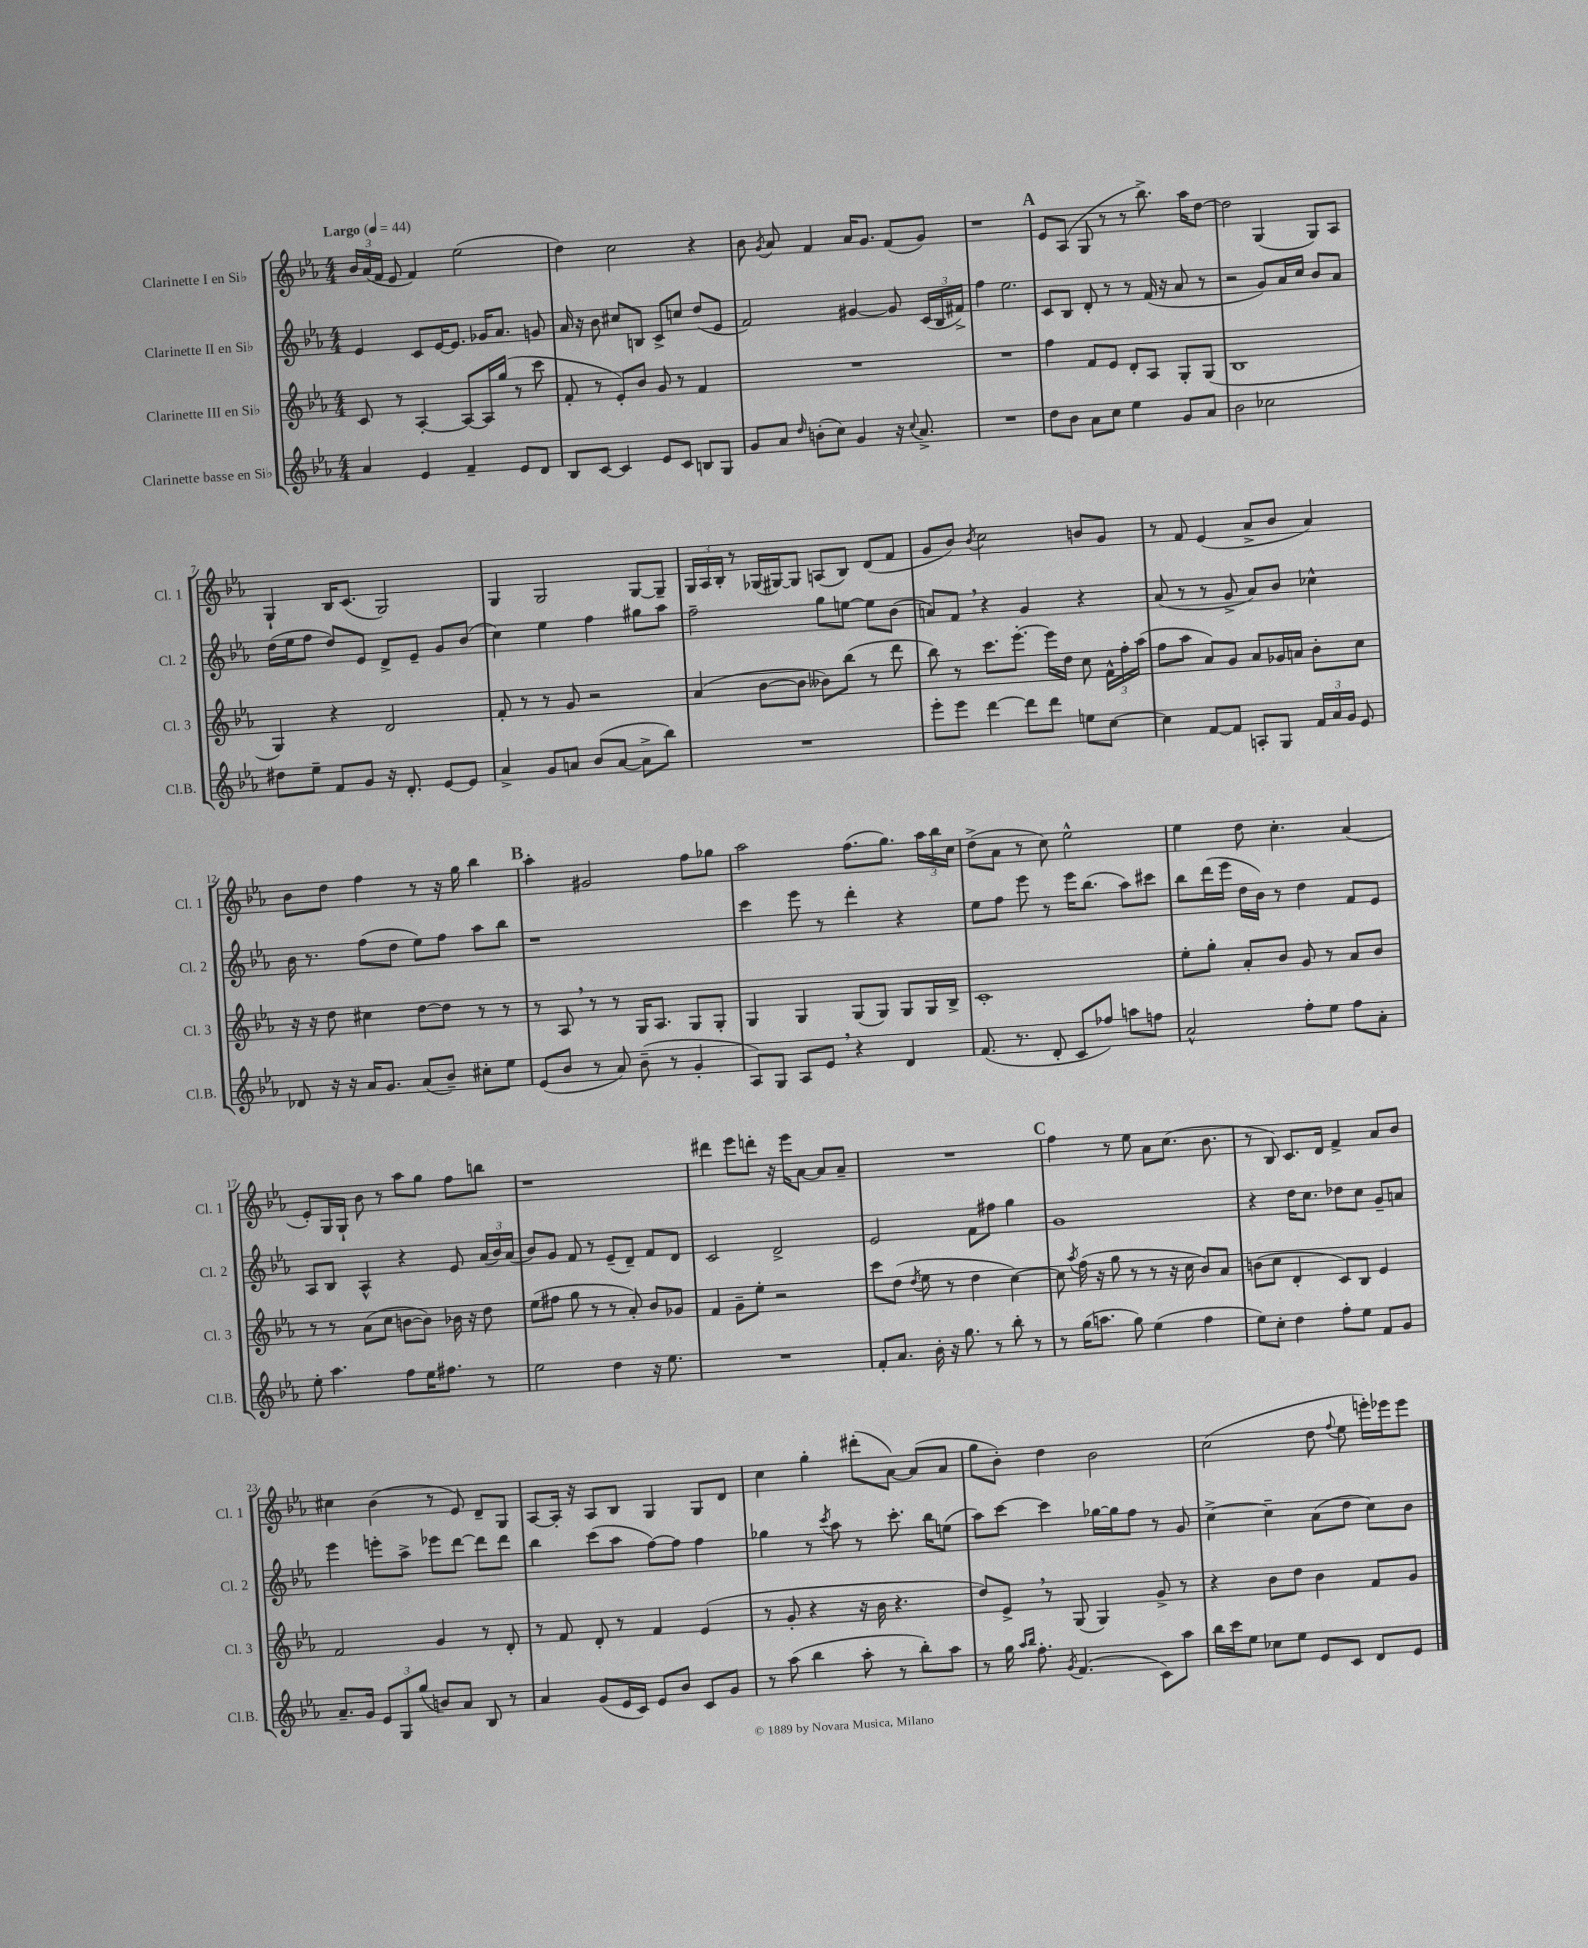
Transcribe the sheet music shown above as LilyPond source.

<<
\new StaffGroup <<
\new Staff = "s0" \with { instrumentName = "Clarinette I en Sib" shortInstrumentName = "Cl. 1" } {
    \clef treble \key ees \major \numericTimeSignature \time 4/4 \tempo "Largo" 4 = 44
    \autoBeamOff \tuplet 3/2 { bes'16[ aes'16( f'16] } ees'8 f'4) ees''2( |
    d''4) c''2 r4 |
    bes'8 \acciaccatura { g'8 } aes'8 f'4 aes'16[ g'8.] f'8[( g'8]) |
    r1 |
    \mark \markup { \bold "A" } ees'8[ aes8]( g8 r8 r8 bes''8.->) aes''16[ d''8]~ |
    d''2 g4( g8[) aes8] |
    g4-! bes16[ c'8.]( g2) |
    g4 g2 g8[~ g8]-- |
    \tuplet 3/2 { g16[ aes16 bes16]-. } r8 ges16[( gis16~) gis8] a8[( bes8]) d'8[( f'8] |
    g'8[ bes'8]) \acciaccatura { bes'8 } c''2 b'8[ g'8] |
    r8 f'8 ees'4( aes'8[-> bes'8] aes'4) |
    bes'8[ d''8] f''4 r8 r16 g''16 bes''4 |
    \mark \markup { \bold "B" } aes''4-. gis'2 f''8[ ges''8] |
    aes''2 f''8.[( g''8.]) \tuplet 3/2 { aes''16[ bes''16 c''16] } |
    d''8[->( aes'8] r8 c''8) ees''2-^ |
    ees''4 d''8 c''4.-. aes'4( |
    ees'8[-.) g16 g16]-! bes'8 r8 aes''8[ g''8] f''8[ b''8] |
    r1 |
    dis'''4 ees'''8[ d'''8]-. r16 ees'''16[ aes'8]~ aes'8[ aes'8]-- |
    R1 |
    \mark \markup { \bold "C" } f''4 r8 ees''8 aes'8[ c''8.]( bes'8. |
    r8 bes8) c'8.[ d'16] f'4-> aes'8[ bes'8] |
    cis''4 bes'4( r8 ees'8) d'8[-- g8] |
    aes8[~ aes16]-. r16 aes8[ bes8] g4 g8[ d'8] |
    c''4 g''4-. dis'''8[-.( aes'8]~) aes'8[( aes'8] |
    g''8[ bes'8]-.) d''4 bes'2 |
    c''2( d''8 \appoggiatura { f''8 } ees''8 e'''16[-.) ees'''16 ees'''8] \bar "|." |
}
\new Staff = "s1" \with { instrumentName = "Clarinette II en Sib" shortInstrumentName = "Cl. 2" } {
    \clef treble \key ees \major \numericTimeSignature \time 4/4
    \autoBeamOff ees'4 c'8[ ees'16~ ees'8.] ges'16[ aes'8.] g'8 |
    aes'16 r16 bes'8 cis''8[ b8] c'8[-> c''8] d''8[( ees'8] |
    f'2) gis'4~ gis'8 \tuplet 3/2 { c'16[( bes16 fis'16]->) } |
    f''4 ees''2. |
    \mark \markup { \bold "A" } c'8[ bes8] d'8-. r8 r8 f'16( r16 aes'8 r8 |
    r2 g'8[) aes'16 c''16] bes'8[ aes'8] |
    d''16[( ees''16 f''8] d''8[) ees'8] d'8[-> ees'8]-- g'8[ bes'8]( |
    c''4) ees''4 f''4 gis''8[ aes''8] |
    f''2-- g''8[ e''8]~ e''8[ bes'8]( |
    a'8[) f'8] \breathe r4 g'4 r4 |
    aes'8( r8 r8 g'8-> aes'8[) bes'8] ces''4-^ |
    bes'16 r8. f''8[( d''8] ees''8[) f''8] aes''8[ bes''8] |
    \mark \markup { \bold "B" } r1 |
    c'''4 ees'''8 r8 d'''4-. r4 |
    ees''8[ f''8] ees'''8 r8 ees'''16[ bes''8.]( aes''8[) cis'''8] |
    bes''8[ d'''16( ees'''16] d''16[ bes'16]) r8 d''4 f'8[ ees'8] |
    aes8[ bes8] aes4-^ r4 ees'8 \tuplet 3/2 { aes'16[( bes'16) aes'16]( } |
    bes'8[) g'8] f'8 r8 ees'8[--( d'8]--) f'8[ d'8] |
    c'2 d'2-> |
    ees'2 f'8[ fis''8] g''4 |
    \mark \markup { \bold "C" } g'1 |
    r4 d''16[ c''8.] des''8[ c''8] g'8[-- a'8] |
    ees'''4 e'''8[-. aes''8]-> ees'''8[ d'''8]~ d'''8[ d'''8] |
    bes''4 c'''8[( aes''8] f''8[~) f''8] f''4 |
    ges''4 r8 \acciaccatura { c'''8 } aes''8 r8 c'''8.-. bes''16[ e''8]( |
    aes''8[) c'''8]~ c'''4 ges''16[~ ges''16 f''8] r8 g'8 |
    c''4~-> c''4-- aes'8[( d''8] c''8[) bes'8] \bar "|." |
}
\new Staff = "s2" \with { instrumentName = "Clarinette III en Sib" shortInstrumentName = "Cl. 3" } {
    \clef treble \key ees \major \numericTimeSignature \time 4/4
    \autoBeamOff c'8 r8 aes4~-. aes8[~ aes16 g''16]( r8 c'''8 |
    f'8-. r8 ees'8[-.) bes'8] g'8 r8 f'4 |
    R1 |
    R1 |
    \mark \markup { \bold "A" } f''4 f'8[ ees'8] d'8[-. aes8] g8[-. g8]( |
    bes1 |
    g4) r4 d'2 |
    f'8-. r8 r8 g'8 r2 |
    aes'4( bes'8[~ bes'8] beses'8[) bes''8]( r8 d'''8 |
    bes''8) r8 c'''8.[ ees'''8.]~-. ees'''16[ d''16] c''8 \tuplet 3/2 { f'16[-^ f''16-. aes''16]( } |
    f''8[ aes''8] aes'8[) g'8] aes'8[ ges'16 a'16] bes'8[-. c''8] |
    r16 r16 d''8 cis''4 d''8[~ d''8] r8 r8 |
    \mark \markup { \bold "B" } r8 aes8 \breathe r8 r8 g16[ aes8.] g8[ g8]-. |
    g4 g4 g8[( g8]) g8[ g16 bes16]-> |
    c'1-. |
    ees''8[-. g''8]-. aes'8[-. bes'8] g'8 r8 aes'8[ bes'8] |
    r8 r8 aes'8[( c''8] b'8[~ b'8]) bes'16 r16 d''8 |
    ees''8[( fis''8] g''8 r8 r8 aes'8-.) bes'8[ ges'8] |
    f'4 g'8[-- ees''8]-. r2 |
    c'''8[ d''8]( \acciaccatura { d''8 } ees''8 r8 d''4 c''4~) |
    \mark \markup { \bold "C" } c''8 \acciaccatura { aes''8 } f''16( r16 g''8 r8 r8 r16 c''16 bes'8[) aes'8] |
    b'8[( c''8] d'4-. c'8[) bes8] ees'4 |
    f'2 g'4 r8 d'8-. |
    r8 f'8 d'8-. r8 f'4 ees'4( |
    r8 g'8-. r4 r16 bes'16 r4. |
    d''8[) ees'8]-> \breathe r8 g8( g4) g'8-> r8 |
    r4 bes'8[ d''8] bes'4 f'8[ g'8] \bar "|." |
}
\new Staff = "s3" \with { instrumentName = "Clarinette basse en Sib" shortInstrumentName = "Cl.B." } {
    \clef treble \key ees \major \numericTimeSignature \time 4/4
    \autoBeamOff aes'4 ees'4 f'4-- ees'8[ d'8] |
    bes8[ c'8]~ c'4 ees'8[ c'8] b8[ g8] |
    g'8[ aes'8] \grace { d''16 } b'8[-.( c''8]) g'4 r16 \appoggiatura { c''8 } aes'8.-> |
    R1 |
    \mark \markup { \bold "A" } d''8[ bes'8] aes'8[ c''8] ees''4 g'8[ aes'8] |
    bes'2 ces''2 |
    dis''8[ ees''8]-- f'8[ g'8] r16 d'8.-. ees'8[~ ees'8] |
    aes'4-> g'8[ a'8] bes'8[( a'8]~ a'8[-> bes''8]) |
    R1 |
    ees'''8[-. ees'''8] d'''4~ d'''8[ d'''8] e''8[ c''8]~ |
    c''4 f'8[~ f'8] a8[-. g8] \tuplet 3/2 { f'16[ aes'16 g'16] } ees'8 |
    des'8 r16 r16 aes'16[ g'8.] aes'8[( bes'8]--) cis''8[-. ees''8] |
    \mark \markup { \bold "B" } ees'8[( bes'8] r8 aes'8) bes'8--( r8 g'4-. |
    aes8[) g8] aes8[ ees'8] \breathe r4 d'4 |
    f'8.( r8. d'8-. c'8[ fes''8]) a''8[ f''8] |
    aes'2-^ f''8[-. ees''8] f''8[ aes'8]-. |
    ees''8-. aes''4. f''8[ ees''16 fis''8.] r8 |
    ees''2 d''4 r16 ees''8. |
    R1 |
    f'8[-. aes'8.] bes'16-. r16 g''8. r8 bes''8-. r8 |
    \mark \markup { \bold "C" } r8 g''16[( a''8.] g''8) ees''4( f''4 |
    ees''8[) c''8]-. d''4 f''8[-. ees''8] f'8[ g'8] |
    aes'8.[-- g'16] \tuplet 3/2 { ees'8[ g8 g''8]( } b'8[) aes'8] bes8 r8 |
    aes'4 g'8[( ees'16 c'16]) ees'8[ bes'8] c'8[ g'8] |
    r8 aes''8( bes''4 aes''8-. r8 bes''8[-.) aes''8] |
    r8 g''16 \grace { aes''16[ bes''16] } f''8.-. \acciaccatura { g'8 } f'4.( c'8[) aes''8] |
    bes''16[ c'''16 ees''8] ces''8[ ees''8] ees'8[ c'8] d'8[ ees'8] \bar "|." |
}
>>
>>
